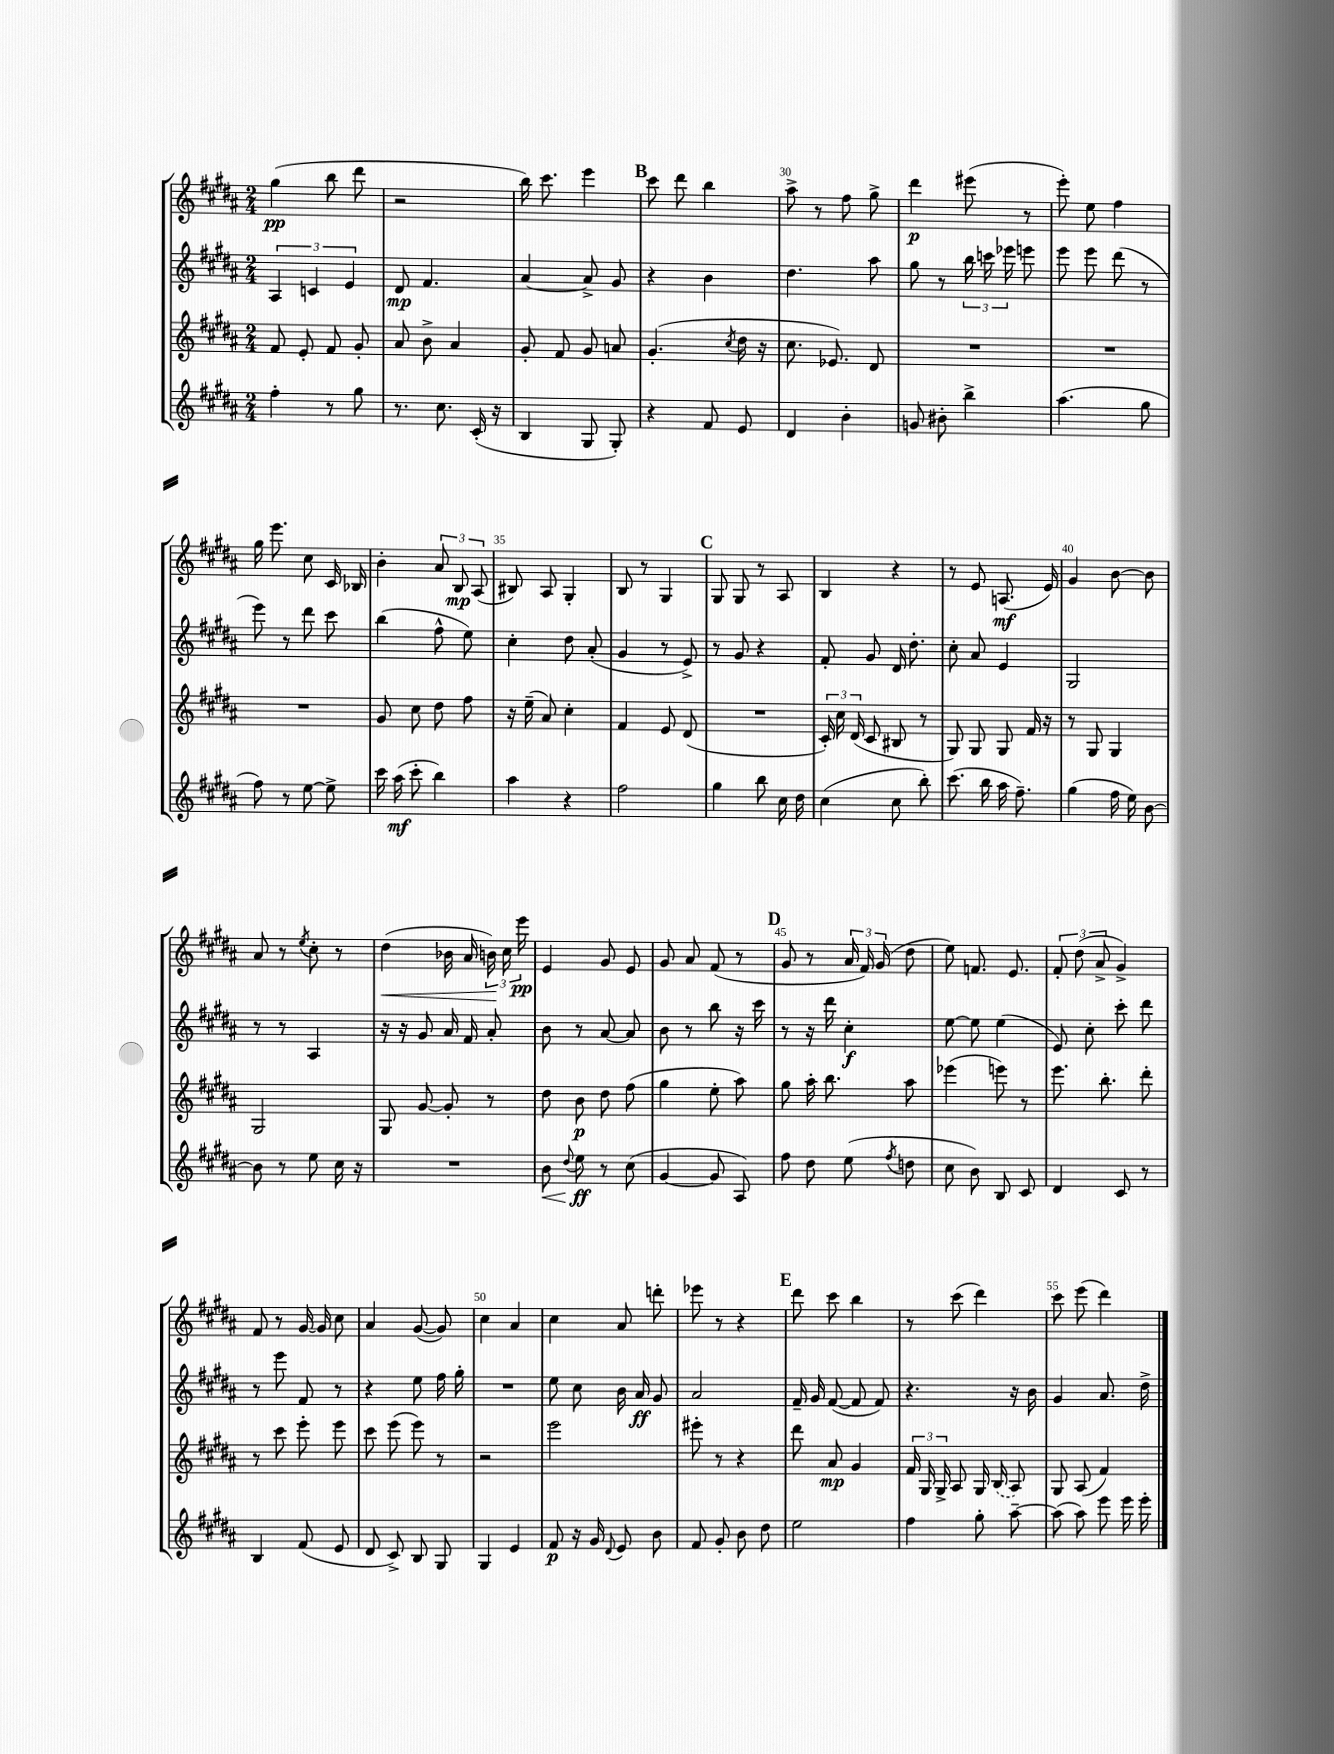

**kern	**dynam	**kern	**dynam	**kern	**dynam	**kern	**dynam
*part4	*part4	*part3	*part3	*part2	*part2	*part1	*part1
*staff4	*staff4	*staff3	*staff3	*staff2	*staff2	*staff1	*staff1
*clefG2	*	*clefG2	*	*clefG2	*	*clefG2	*
*k[f#c#g#d#a#]	*	*k[f#c#g#d#a#]	*	*k[f#c#g#d#a#]	*	*k[f#c#g#d#a#]	*
*M2/4	*	*M2/4	*	*M2/4	*	*M2/4	*
=26	=26	=26	=26	=26	=26	=26	=26
4ff#'\	.	8f#/	.	6A#/	.	(4gg#\	pp
.	.	8e'/	.	.	.	.	.
.	.	.	.	6cn/	.	.	.
8r	.	8f#/	.	.	.	8bb\	.
.	.	.	.	6e/	.	.	.
8gg#\	.	8g#'/	.	.	.	8ddd#\	.
=27	=27	=27	=27	=27	=27	=27	=27
8.r	.	8a#/	.	8d#/	mp	2r	.
.	.	8b^\	.	4.f#/	.	.	.
8.cc#\	.	.	.	.	.	.	.
.	.	4a#/	.	.	.	.	.
(16c#'/	.	.	.	.	.	.	.
16r	.	.	.	.	.	.	.
=28	=28	=28	=28	=28	=28	=28	=28
4B/	.	8g#'/	.	[4a#/	.	16bb\)	.
.	.	.	.	.	.	8.ccc#\	.
.	.	8f#/	.	.	.	.	.
8G#/	.	8g#/	.	8a#^/]	.	4eee\	.
8G#'/)	.	8an/	.	8g#/	.	.	.
!!LO:REH:place=s1:t=B
=29	=29	=29	=29	=29	=29	=29	=29
4r	.	(4.g#'/	.	4r	.	8ccc#\	.
.	.	.	.	.	.	8ddd#\	.
8f#/	.	.	.	4b\	.	4bb\	.
.	.	8qcc#/	.	.	.	.	.
8e/	.	16dd#\	.	.	.	.	.
.	.	16r	.	.	.	.	.
=30	=30	=30	=30	=30	=30	=30	=30
4d#/	.	8.cc#\	.	4.dd#\	.	8aa#^\	.
.	.	.	.	.	.	8r	.
.	.	8.e-X/)	.	.	.	.	.
4b'\	.	.	.	.	.	8ff#\	.
.	.	8d#/	.	8aa#\	.	8gg#^\	.
=31	=31	=31	=31	=31	=31	=31	=31
8gn/	.	2r	.	8gg#\	.	4ddd#\	p
8b#X'\	.	.	.	8r	.	.	.
4bb^\	.	.	.	24bb\	.	(8eee#X\	.
.	.	.	.	24cccn\	.	.	.
.	.	.	.	24eee-X\	.	.	.
.	.	.	.	8eeen\	.	8r	.
=32	=32	=32	=32	=32	=32	=32	=32
(4.aa#\	.	2r	.	8eee\	.	8eee'\)	.
.	.	.	.	8eee\	.	8ee\	.
.	.	.	.	(8ddd#\	.	4ff#\	.
8gg#\	.	.	.	8r	.	.	.
!!LO:LB:g=z
=33	=33	=33	=33	=33	=33	=33	=33
8ff#\)	.	2r	.	8eee\)	.	16gg#\	.
.	.	.	.	.	.	8.eee\	.
8r	.	.	.	8r	.	.	.
[8ee\	.	.	.	8ddd#\	.	8cc#\	.
8ee^\]	.	.	.	8ccc#\	.	16c#/	.
.	.	.	.	.	.	16B-X/	.
=34	=34	=34	=34	=34	=34	=34	=34
16ccc#\	.	8g#/	.	(4bb\	.	4b'\	.
(16aa#\	mf	.	.	.	.	.	.
8ccc#'\	.	8cc#\	.	.	.	.	.
4bb\)	.	8dd#\	.	8ff#^^\	.	12a#/	.
.	.	.	.	.	.	12B/	mp
.	.	8ff#\	.	8ee\)	.	.	.
.	.	.	.	.	.	(12A#/	.
=35	=35	=35	=35	=35	=35	=35	=35
4aa#\	.	16r	.	4cc#'\	.	8B#X/)	.
.	.	(16ee~\	.	.	.	.	.
.	.	8a#/)	.	.	.	8A#/	.
4r	.	4cc#'\	.	8dd#\	.	4G#'/	.
.	.	.	.	(8a#'/	.	.	.
=36	=36	=36	=36	=36	=36	=36	=36
2ff#\	.	4f#/	.	4g#/	.	8B/	.
.	.	.	.	.	.	8r	.
.	.	8e/	.	8r	.	4G#/	.
.	.	(8d#/	.	8e^/)	.	.	.
!!LO:REH:place=s1:t=C
=37	=37	=37	=37	=37	=37	=37	=37
4gg#\	.	2r	.	8r	.	8G#/	.
.	.	.	.	8g#/	.	8G#/	.
8bb\	.	.	.	4r	.	8r	.
16cc#\	.	.	.	.	.	8A#/	.
16dd#\	.	.	.	.	.	.	.
=38	=38	=38	=38	=38	=38	=38	=38
(4cc#\	.	24c#'/)	.	8f#'/	.	4B/	.
.	.	24cc#\	.	.	.	.	.
.	.	(24d#/	.	.	.	.	.
.	.	8c#/	.	8g#/	.	.	.
8cc#\	.	8B#X/	.	16d#/	.	4r	.
.	.	.	.	8.dd#'\	.	.	.
8bb'\)	.	8r	.	.	.	.	.
=39	=39	=39	=39	=39	=39	=39	=39
(8.ccc#\	.	8G#/)	.	8cc#'\	.	8r	.
.	.	8G#/	.	8a#/	.	8e/	.
16bb\	.	.	.	.	.	.	.
16aa#\	.	8G#/	.	4e/	.	(8.An/	mf
8.ff#~\)	.	.	.	.	.	.	.
.	.	16f#/	.	.	.	.	.
.	.	16r	.	.	.	16e/)	.
=40	=40	=40	=40	=40	=40	=40	=40
(4gg#\	.	8r	.	2G#/	.	4g#/	.
.	.	8G#/	.	.	.	.	.
16ff#\	.	4G#/	.	.	.	[8b\	.
16ee\)	.	.	.	.	.	.	.
[8b\	.	.	.	.	.	8b\]	.
!!LO:LB:g=z
=41	=41	=41	=41	=41	=41	=41	=41
8b\]	.	2G#/	.	8r	.	8a#/	.
8r	.	.	.	8r	.	8r	.
.	.	.	.	.	.	8qee/	.
8ee\	.	.	.	4A#/	.	8cc#'\	.
16cc#\	.	.	.	.	.	8r	.
16r	.	.	.	.	.	.	.
=42	=42	=42	=42	=42	=42	=42	=42
!	!	!	!	!	!	!	!LO:HP:b
2r	.	8G#/	.	16r	.	(4dd#\	<
.	.	.	.	16r	.	.	.
.	.	[8g#/	.	8g#/	.	.	.
.	.	8g#'/]	.	16a#/	.	16b-X\	.
.	.	.	.	16f#/	.	16a#/	.
.	.	8r	.	8a#'/	.	24bn\)	.
.	.	.	.	.	.	24cc#\	[
.	.	.	.	.	.	24eee\	pp
=43	=43	=43	=43	=43	=43	=43	=43
!	!LO:HP:b	!	!	!	!	!	!
8b\	<	8dd#\	.	8b\	.	4e/	.
8qqdd#/	.	.	.	.	.	.	.
8ee\	ff	8b\	p	8r	.	.	.
8r	[	8dd#\	.	[8a#/	.	8g#/	.
(8cc#\	.	(8ff#\	.	8a#/]	.	8e/	.
=44	=44	=44	=44	=44	=44	=44	=44
[4g#/	.	4gg#\	.	8b\	.	8g#/	.
.	.	.	.	8r	.	8a#/	.
8g#/]	.	8ee'\	.	8bb\	.	(8f#/	.
8A#/)	.	8aa#\)	.	16r	.	8r	.
.	.	.	.	16ccc#\	.	.	.
!!LO:REH:place=s1:t=D
=45	=45	=45	=45	=45	=45	=45	=45
8ff#\	.	8gg#\	.	8r	.	8g#/	.
8dd#\	.	16aa#'\	.	16r	.	8r	.
.	.	8.bb\	.	16ddd#\	.	.	.
(8ee\	.	.	.	4cc#'\	f	24a#/	.
.	.	.	.	.	.	24f#/)	.
.	.	.	.	.	.	(24g#/	.
8qff#/	.	.	.	.	.	.	.
8ddn\	.	8aa#\	.	.	.	8dd#\	.
=46	=46	=46	=46	=46	=46	=46	=46
8cc#\	.	(4eee-X\	.	[8ee\	.	8ee\)	.
8b\)	.	.	.	8ee\]	.	8.fn/	.
8B/	.	8eeen\)	.	(4ee\	.	.	.
.	.	.	.	.	.	8.e/	.
8c#/	.	8r	.	.	.	.	.
=47	=47	=47	=47	=47	=47	=47	=47
4d#/	.	8.eee\	.	8e/)	.	12f#'/	.
.	.	.	.	.	.	(12dd#\	.
.	.	.	.	8cc#'\	.	.	.
.	.	.	.	.	.	12a#^/	.
.	.	8.bb'\	.	.	.	.	.
8c#/	.	.	.	8ccc#'\	.	4g#^/)	.
8r	.	8ddd#'\	.	8ddd#\	.	.	.
!!LO:LB:g=z
=48	=48	=48	=48	=48	=48	=48	=48
4B/	.	8r	.	8r	.	8f#/	.
.	.	8ccc#\	.	8eee\	.	8r	.
(8f#/	.	8eee'\	.	8f#/	.	[16g#/	.
.	.	.	.	.	.	16g#/]	.
8e/	.	8eee\	.	8r	.	8cc#\	.
=49	=49	=49	=49	=49	=49	=49	=49
8d#/	.	8ccc#\	.	4r	.	4a#/	.
8c#^/)	.	(8eee\	.	.	.	.	.
8B/	.	8eee\)	.	8ee\	.	([8g#/	.
8G#/	.	8r	.	16ff#\	.	8g#/])	.
.	.	.	.	16gg#'\	.	.	.
=50	=50	=50	=50	=50	=50	=50	=50
4G#/	.	2r	.	2r	.	4cc#\	.
4e/	.	.	.	.	.	4a#/	.
=51	=51	=51	=51	=51	=51	=51	=51
8f#/	p	2eee\	.	8ee\	.	4cc#\	.
16r	.	.	.	8cc#\	.	.	.
16g#/	.	.	.	.	.	.	.
8qqd#/	.	.	.	.	.	.	.
8e/	.	.	.	16b\	.	8a#/	.
.	.	.	.	16a#/	ff	.	.
8b\	.	.	.	8g#/	.	8dddn'\	.
=52	=52	=52	=52	=52	=52	=52	=52
8f#/	.	8eee#X'\	.	2a#/	.	8eee-X\	.
8g#'/	.	8r	.	.	.	8r	.
8b\	.	4r	.	.	.	4r	.
8dd#\	.	.	.	.	.	.	.
!!LO:REH:place=s1:t=E
=53	=53	=53	=53	=53	=53	=53	=53
2ee\	.	8ddd#\	.	16f#~/	.	8ddd#\	.
.	.	.	.	16g#/	.	.	.
.	.	8a#/	mp	([8f#/	.	8ccc#\	.
.	.	4g#/	.	8f#/]	.	4bb\	.
.	.	.	.	8f#/)	.	.	.
=54	=54	=54	=54	=54	=54	=54	=54
4ff#\	.	24f#/	.	4.r	.	8r	.
.	.	24G#/	.	.	.	.	.
.	.	24G#^/	.	.	.	.	.
.	.	8A#/	.	.	.	(8ccc#\	.
8gg#'\	.	16G#/	.	.	.	4ddd#\)	.
.	.	(16B/	.	.	.	.	.
[8aa#~\	.	8A#/)	.	16r	.	.	.
.	.	.	.	16b\	.	.	.
=55	=55	=55	=55	=55	=55	=55	=55
(8aa#\]	.	8G#/	.	4g#/	.	8ccc#\	.
8aa#\)	.	(8A#/	.	.	.	(8eee\	.
8eee\	.	4f#/)	.	8.a#/	.	4ddd#\)	.
16eee\	.	.	.	.	.	.	.
16eee'\	.	.	.	16dd#^\	.	.	.
==	==	==	==	==	==	==	==
*-	*-	*-	*-	*-	*-	*-	*-
